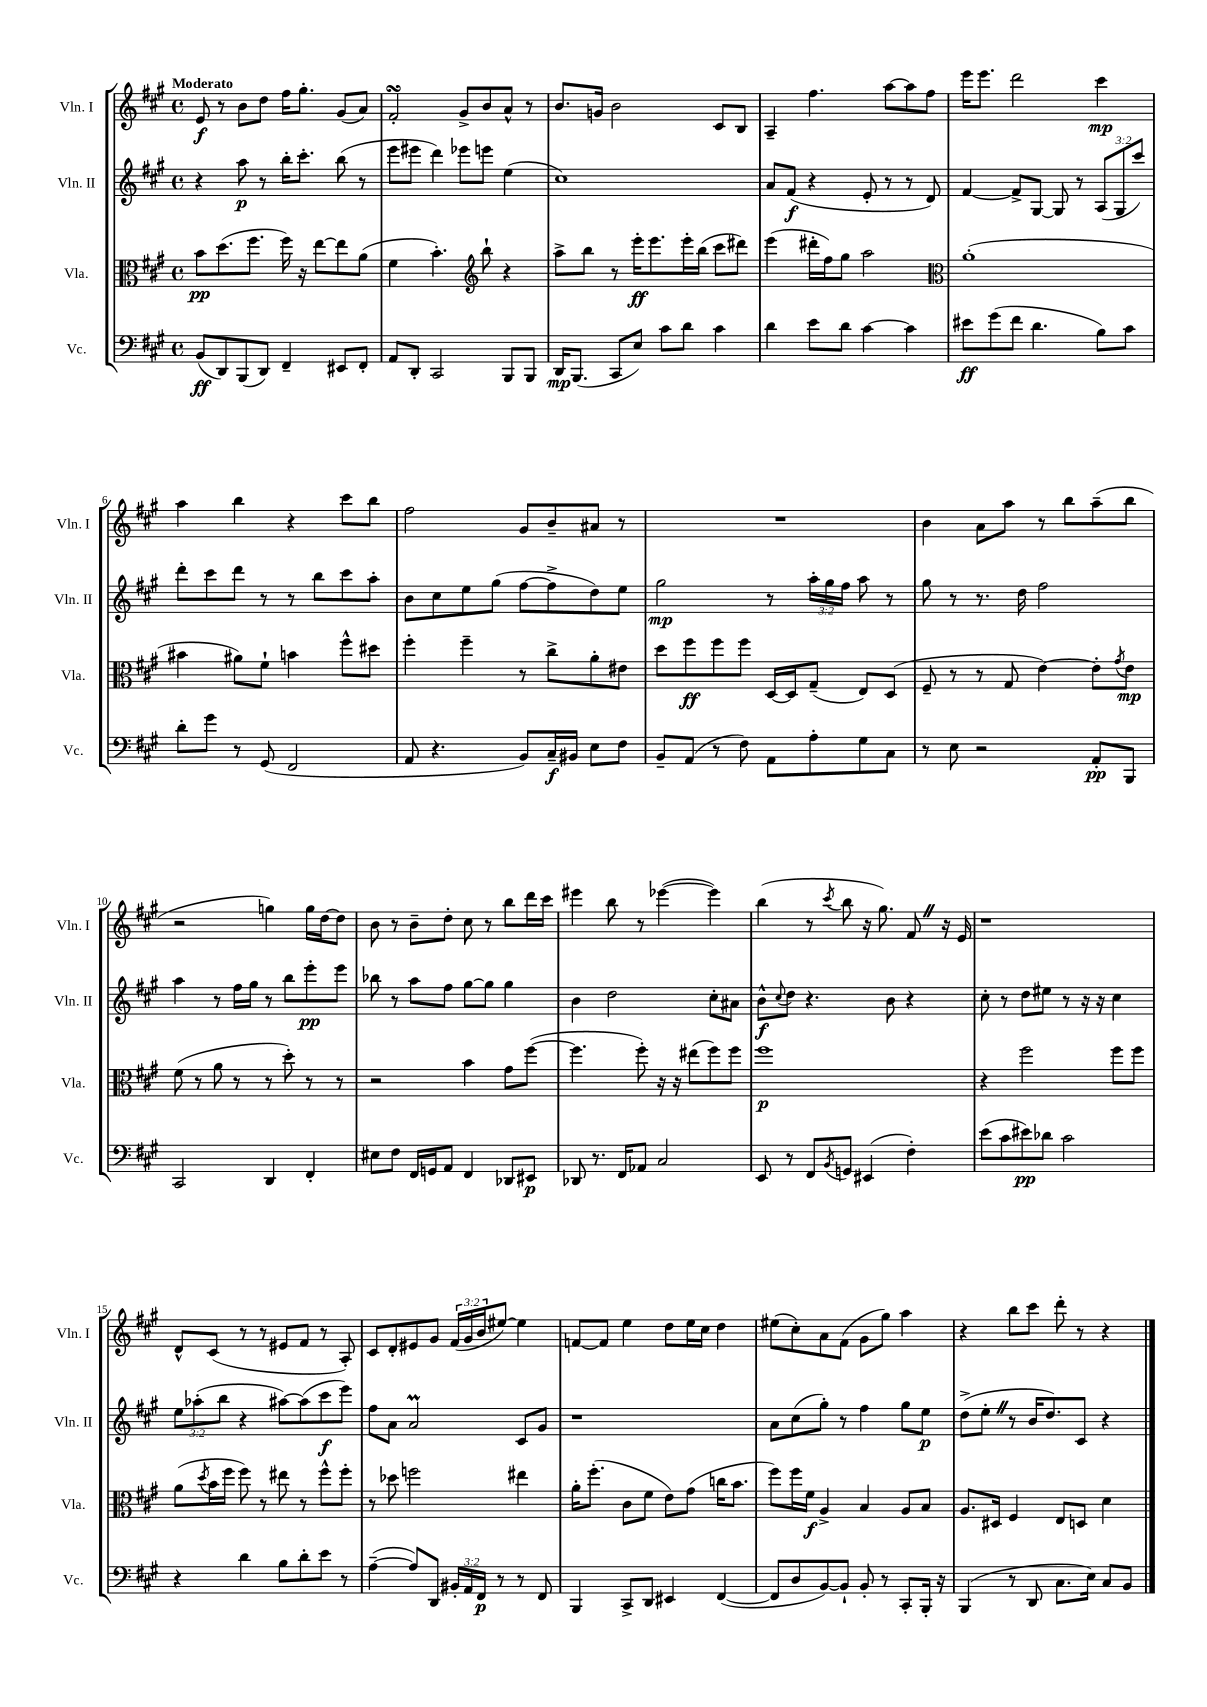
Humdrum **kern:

**kern	**dynam	**kern	**dynam	**kern	**dynam	**kern	**dynam
*part4	*part4	*part3	*part3	*part2	*part2	*part1	*part1
*staff4	*staff4	*staff3	*staff3	*staff2	*staff2	*staff1	*staff1
*I"Vc.	*	*I"Vla.	*	*I"Vln. II	*	*I"Vln. I	*
*I'Vc.	*	*I'Vla.	*	*I'Vln. II	*	*I'Vln. I	*
*clefF4	*	*clefC3	*	*clefG2	*	*clefG2	*
*k[f#c#g#]	*	*k[f#c#g#]	*	*k[f#c#g#]	*	*k[f#c#g#]	*
*M4/4	*	*M4/4	*	*M4/4	*	*M4/4	*
*met(c)	*	*met(c)	*	*met(c)	*	*met(c)	*
=1	=1	=1	=1	=1	=1	=1	=1
!	!	!	!	!	!	!LO:TX:a:B:t=Moderato	!
(8BB/L	ff	8b\L	pp	4r	.	8e/	f
8DD/)	.	(8.dd\	.	.	.	8r	.
(8BBB/	.	.	.	8aa\	p	8b\L	.
.	.	8.ff#\J	.	.	.	.	.
8DD/J)	.	.	.	8r	.	8dd\J	.
4FF#~/	.	16ff#\)	.	16bb'\KL	.	16ff#\KL	.
.	.	16r	.	8.ccc#'\J	.	8.gg#'\J	.
.	.	[8ee\L	.	.	.	.	.
8EE#X/L	.	8ee\]	.	(8bb\	.	(8g#/L	.
8FF#'/J	.	(8a\J	.	8r	.	8a/J)	.
=2	=2	=2	=2	=2	=2	=2	=2
8AA/L	.	4f#\	.	8eee\L	.	2f#sSSS'/	.
8DD'/J	.	.	.	8eee#X\J	.	.	.
2CC#/	.	4.b'\)	.	4ddd\)	.	.	.
.	.	.	.	8eee-X\L	.	8g#^/L	.
*	*	*clefG2	*	*	*	*	*
.	.	8bb`\	.	8eeen\J	.	8b/	.
8BBB/L	.	4r	.	(4ee\	.	8a^^/J	.
8BBB/J	.	.	.	.	.	8r	.
=3	=3	=3	=3	=3	=3	=3	=3
16DD/KL	mp	8aa^\L	.	1cc#)	.	8.b/L	.
(8.BBB/J	.	.	.	.	.	.	.
.	.	8bb\J	.	.	.	.	.
.	.	.	.	.	.	16gn/Jk	.
8CC#/L	.	8r	.	.	.	2b\	.
8E/J)	.	16eee'\KL	ff	.	.	.	.
.	.	8.eee\	.	.	.	.	.
8c#\L	.	.	.	.	.	.	.
8d\J	.	16eee'\L	.	.	.	.	.
.	.	(16bb\JJ	.	.	.	.	.
4c#\	.	8ccc#\L	.	.	.	8c#/L	.
.	.	8ddd#X\J)	.	.	.	8B/J	.
=4	=4	=4	=4	=4	=4	=4	=4
4d\	.	(4eee\	.	8a/L	.	4A~/	.
.	.	.	.	(8f#/J	f	.	.
8e\L	.	16ddd#X'\LL	.	4r	.	4.ff#\	.
.	.	16ff#\J)	.	.	.	.	.
8d\J	.	8gg#\J	.	.	.	.	.
[4c#\	.	2aa\	.	8e'/	.	.	.
.	.	.	.	8r	.	[8aa\L	.
4c#\]	.	.	.	8r	.	8aa\]	.
.	.	.	.	8d/)	.	8ff#\J	.
=5	=5	=5	=5	=5	=5	=5	=5
*	*	*clefC3	*	*	*	*	*
8e#X\L	ff	(1a'	.	[4f#/	.	16eee\KL	.
.	.	.	.	.	.	8.eee\J	.
(8g#\	.	.	.	.	.	.	.
8f#\J	.	.	.	8f#^/L]	.	2ddd\	.
4.d\	.	.	.	[8G#/J	.	.	.
.	.	.	.	8G#/]	.	.	.
.	.	.	.	8r	.	.	.
8B\L)	.	.	.	(12A/L	.	4ccc#\	mp
.	.	.	.	12G#/	.	.	.
8c#\J	.	.	.	.	.	.	.
.	.	.	.	12ccc#/J)	.	.	.
!!LO:LB:g=z
=6	=6	=6	=6	=6	=6	=6	=6
8d'\L	.	4b#X\	.	8ddd'\L	.	4aa\	.
8g#\J	.	.	.	8ccc#\	.	.	.
8r	.	8a#X\L)	.	8ddd\J	.	4bb\	.
(8GG#/	.	8f#`\J	.	8r	.	.	.
2FF#/	.	4bn\	.	8r	.	4r	.
.	.	.	.	8bb\L	.	.	.
.	.	8ff#^^\L	.	8ccc#\	.	8ccc#\L	.
.	.	8dd#X\J	.	8aa'\J	.	8bb\J	.
=7	=7	=7	=7	=7	=7	=7	=7
8AA/	.	4ff#'\	.	8b\L	.	2ff#\	.
4.r	.	.	.	8cc#\	.	.	.
.	.	4ff#~\	.	8ee\	.	.	.
.	.	.	.	(8gg#\J	.	.	.
8BB/L)	.	8r	.	[8ff#\L	.	8g#/L	.
16C#~/L	f	8cc#^\L	.	8ff#^\]	.	8b~/	.
16BB#X/JJ	.	.	.	.	.	.	.
8E\L	.	8a'\	.	8dd\)	.	8a#X/J	.
8F#\J	.	8e#X\J	.	8ee\J	.	8r	.
=8	=8	=8	=8	=8	=8	=8	=8
8BB~/L	.	8dd\L	.	2gg#\	mp	1r	.
(8AA/J	.	8ff#\	ff	.	.	.	.
8r	.	8ff#\	.	.	.	.	.
8F#\)	.	8ff#\J	.	.	.	.	.
8AA\L	.	[16D/LL	.	8r	.	.	.
.	.	16D/J]	.	.	.	.	.
8A'\	.	(8G#~/J	.	24aa'\LL	.	.	.
.	.	.	.	24gg#\	.	.	.
.	.	.	.	24ff#\JJ	.	.	.
8G#\	.	8E/L)	.	8aa\	.	.	.
8C#\J	.	(8D/J	.	8r	.	.	.
=9	=9	=9	=9	=9	=9	=9	=9
8r	.	8F#~/	.	8gg#\	.	4b\	.
8E\	.	8r	.	8r	.	.	.
2r	.	8r	.	8.r	.	8a\L	.
.	.	8G#/	.	.	.	8aa\J	.
.	.	.	.	16dd\	.	.	.
.	.	[4e\)	.	2ff#\	.	8r	.
.	.	.	.	.	.	8bb\L	.
8AA'/L	pp	8e'\L]	.	.	.	(8aa~\	.
.	.	8qg#/	.	.	.	.	.
8BBB/J	.	8e\J	mp	.	.	8bb\J	.
!!LO:LB:g=z
=10	=10	=10	=10	=10	=10	=10	=10
2CC#/	.	(8f#\	.	4aa\	.	2r	.
.	.	8r	.	.	.	.	.
.	.	8a\	.	8r	.	.	.
.	.	8r	.	16ff#\LL	.	.	.
.	.	.	.	16gg#\JJ	.	.	.
4DD/	.	8r	.	8r	.	4ggn\)	.
.	.	8dd'\)	.	8bb\L	.	.	.
4FF#'/	.	8r	.	8eee'\	pp	16gg\LL	.
.	.	.	.	.	.	[16dd\J	.
.	.	8r	.	8eee\J	.	8dd\J]	.
=11	=11	=11	=11	=11	=11	=11	=11
8E#X\L	.	2r	.	8bb-X\	.	8b\	.
8F#\J	.	.	.	8r	.	8r	.
16FF#/LL	.	.	.	8aa\L	.	8b~\L	.
16GGn/J	.	.	.	.	.	.	.
8AA/J	.	.	.	8ff#\J	.	8dd'\J	.
4FF#/	.	4b\	.	[8gg#\L	.	8cc#\	.
.	.	.	.	8gg#\J]	.	8r	.
8DD-X/L	.	8g#\L	.	4gg#\	.	8bb\L	.
8EE#X/J	p	([8ff#\J	.	.	.	16ddd\L	.
.	.	.	.	.	.	16ccc#\JJ	.
=12	=12	=12	=12	=12	=12	=12	=12
8DD-X/	.	4.ff#\]	.	4b\	.	4eee#X\	.
8.r	.	.	.	.	.	.	.
.	.	.	.	2dd\	.	8bb\	.
16FF#/KL	.	.	.	.	.	.	.
8AA-X/J	.	8ff#'\)	.	.	.	8r	.
2C#/	.	16r	.	.	.	([4eee-X\	.
.	.	16r	.	.	.	.	.
.	.	(8ee#X\L	.	.	.	.	.
.	.	8ff#\)	.	8cc#'\L	.	4eee-\])	.
.	.	8ff#\J	.	8a#X\J	.	.	.
=13	=13	=13	=13	=13	=13	=13	=13
8EE/	.	1ff#	p	8b^^\L	f	(4bb\	.
.	.	.	.	8qqcc#/	.	.	.
8r	.	.	.	8dd\J	.	.	.
8FF#/L	.	.	.	4.r	.	8r	.
8qBB/	.	.	.	.	.	8qccc#/	.
8GGn/J	.	.	.	.	.	8bb\	.
(4EE#X/	.	.	.	.	.	16r	.
.	.	.	.	.	.	8.gg#\)	.
.	.	.	.	8b\	.	.	.
4F#'\)	.	.	.	4r	.	8f#Z/	.
.	.	.	.	.	.	16r	.
.	.	.	.	.	.	16e/	.
=14	=14	=14	=14	=14	=14	=14	=14
(8e\L	.	4r	.	8cc#'\	.	1r	.
8c#\	.	.	.	8r	.	.	.
8e#X\)	pp	2ff#\	.	8dd\L	.	.	.
8d-X\J	.	.	.	8ee#X\J	.	.	.
2c#\	.	.	.	8r	.	.	.
.	.	.	.	16r	.	.	.
.	.	.	.	16r	.	.	.
.	.	8ff#\L	.	4cc#\	.	.	.
.	.	8ff#\J	.	.	.	.	.
!!LO:LB:g=z
=15	=15	=15	=15	=15	=15	=15	=15
4r	.	(8a\L	.	12ee\L	.	8d^^/L	.
.	.	.	.	(12aa-X'\	.	.	.
.	.	8qdd/	.	.	.	.	.
.	.	16b\L	.	.	.	(8c#/J	.
.	.	.	.	12bb\J	.	.	.
.	.	16ff#\JJ	.	.	.	.	.
4d\	.	8ff#\)	.	4r	.	8r	.
.	.	8r	.	.	.	8r	.
8B\L	.	8ee#X\	.	[8aa#X\L)	.	8e#X/L	.
8d'\	.	8r	.	(8aa#\]	.	8f#/J	.
8e\J	.	8ff#^^\L	.	8ccc#\	f	8r	.
8r	.	8ff#'\J	.	8eee\J)	.	8A'/)	.
=16	=16	=16	=16	=16	=16	=16	=16
([4A~\	.	8r	.	8ff#\L	.	8c#/L	.
.	.	8dd-X\	.	8a\J	.	8d'/	.
8A/L])	.	2ffn\	.	2aM/	.	8e#X/	.
8DD/J	.	.	.	.	.	8g#/J	.
24BB#X'/LL	.	.	.	.	.	(24f#/LL	.
24AA/	.	.	.	.	.	24g#/	.
24FF#/JJ	p	.	.	.	.	24b/J	.
8r	.	.	.	.	.	[8ee#X/J)	.
8r	.	4ee#X\	.	8c#/L	.	4ee#\]	.
8FF#/	.	.	.	8g#/J	.	.	.
=17	=17	=17	=17	=17	=17	=17	=17
4BBB/	.	16a'\KL	.	1r	.	[8fn/L	.
.	.	(8.ff#'\J	.	.	.	.	.
.	.	.	.	.	.	8f/J]	.
8CC#^/L	.	8c#\L	.	.	.	4ee\	.
8DD/J	.	8f#\J	.	.	.	.	.
4EE#X/	.	8e\L)	.	.	.	8dd\L	.
.	.	(8g#\J	.	.	.	16ee\L	.
.	.	.	.	.	.	16cc#\JJ	.
([4FF#/	.	16ccn\KL	.	.	.	4dd\	.
.	.	8.b\J	.	.	.	.	.
=18	=18	=18	=18	=18	=18	=18	=18
8FF#/L]	.	8ff#\L)	.	8a\L	.	(8ee#X\L	.
8D/	.	16ff#\L	.	(8cc#\	.	8cc#'\)	.
.	.	16f#\JJ	f	.	.	.	.
[8BB/)	.	4A^/	.	8gg#'\J)	.	8a\	.
8BB`/J]	.	.	.	8r	.	(8f#\J	.
8BB'/	.	4B/	.	4ff#\	.	8g#\L	.
8r	.	.	.	.	.	8gg#\J)	.
8CC#'/L	.	8A/L	.	8gg#\L	.	4aa\	.
16BBB'/Jk	.	8B/J	.	8ee\J	p	.	.
16r	.	.	.	.	.	.	.
=19	=19	=19	=19	=19	=19	=19	=19
(4BBB/	.	8.A/L	.	(8dd^\L	.	4r	.
.	.	.	.	8ee'Z\J	.	.	.
.	.	16D#X/Jk	.	.	.	.	.
8r	.	4F#/	.	8r	.	8bb\L	.
8DD/	.	.	.	16b/KL	.	8ccc#\J	.
.	.	.	.	8.dd/)	.	.	.
8.C#\L	.	8E/L	.	.	.	8ddd'\	.
.	.	8Dn/J	.	8c#/J	.	8r	.
16E\Jk)	.	.	.	.	.	.	.
8C#/L	.	4d\	.	4r	.	4r	.
8BB/J	.	.	.	.	.	.	.
==	==	==	==	==	==	==	==
*-	*-	*-	*-	*-	*-	*-	*-
